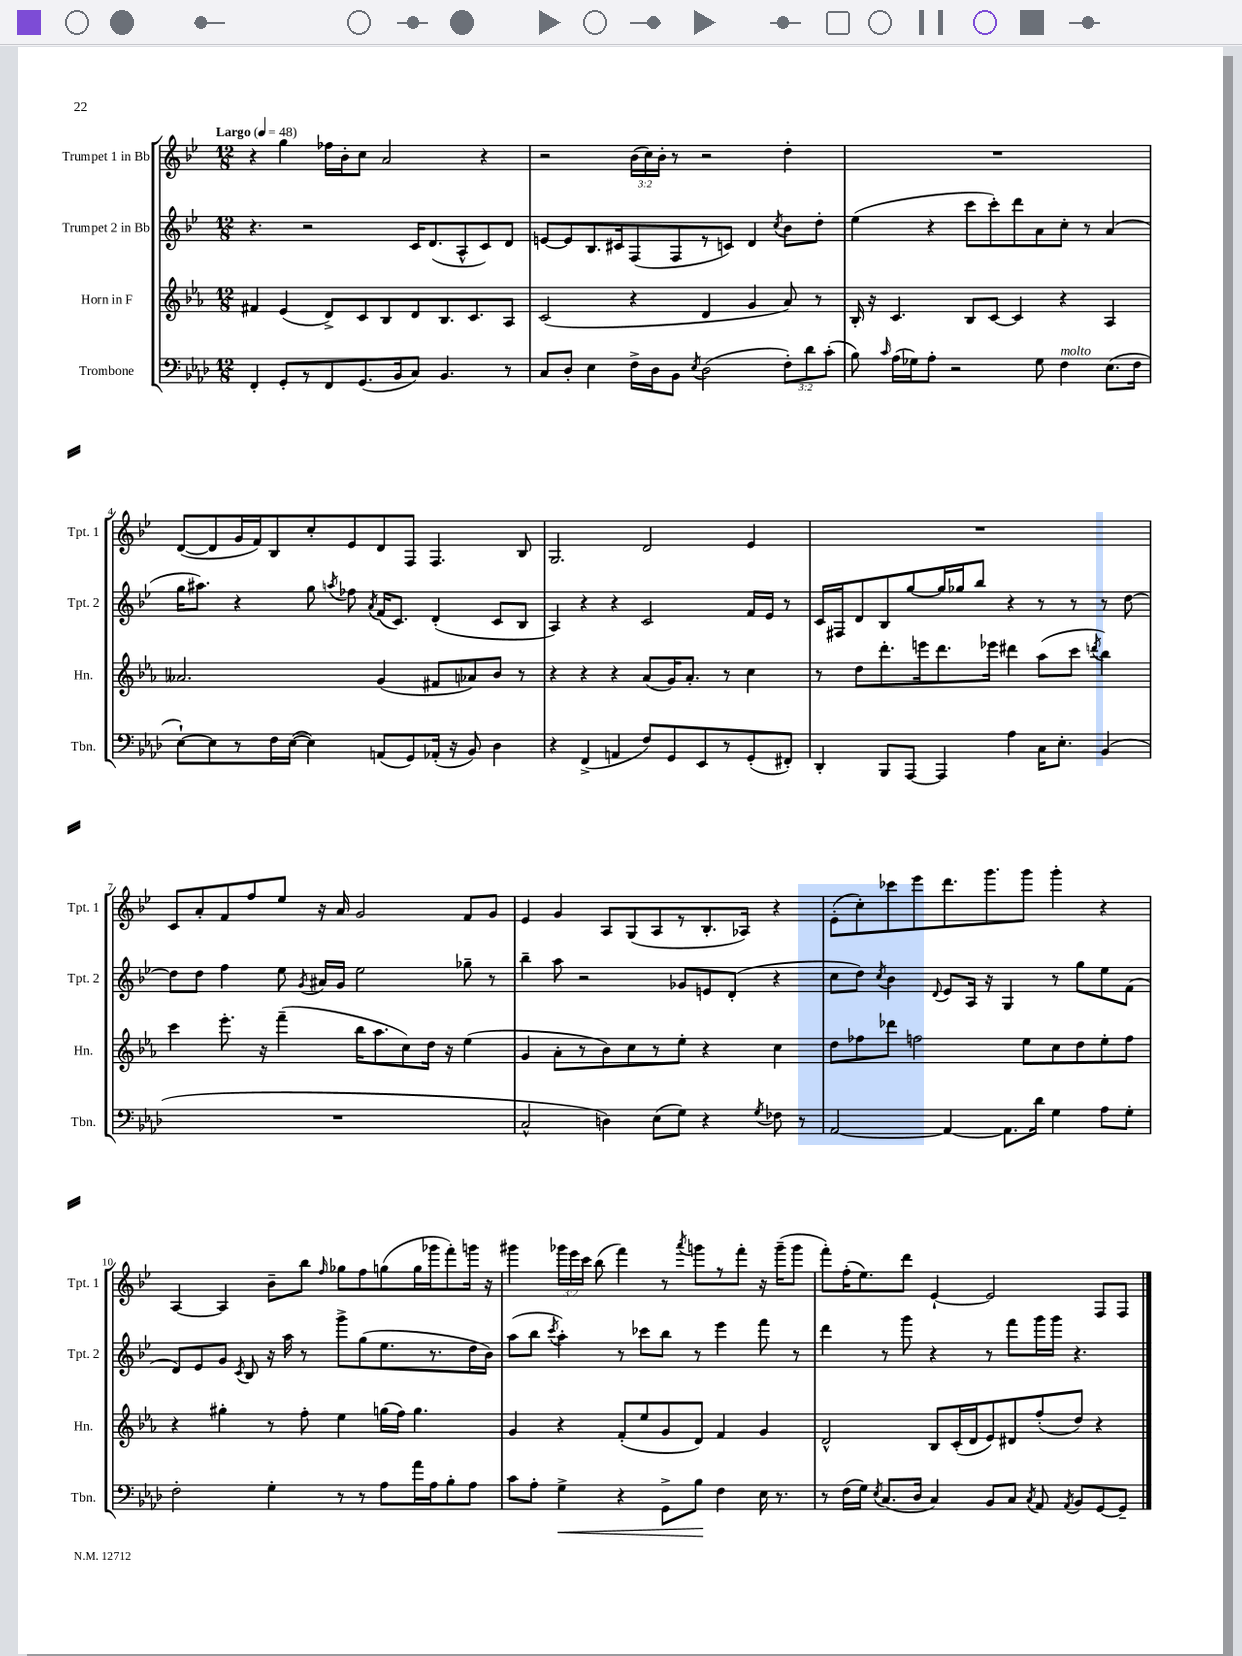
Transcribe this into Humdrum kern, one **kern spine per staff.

**kern	**kern	**kern	**kern
*staff4	*staff3	*staff2	*staff1
*clefF4	*clefG2	*clefG2	*clefG2
*k[b-e-a-d-]	*k[b-e-a-]	*k[b-e-]	*k[b-e-]
*M12/8	*M12/8	*M12/8	*M12/8
*MM48	*MM48	*MM48	*MM48
4FF'/	4f#/	4.r	4r
8GG'/L	(4e-/	.	4gg\
8r	.	2r	.
8FF/	8d^/L)	.	16ff-\LL
.	.	.	16b-'\J
(8.GG/	8c/	.	8cc\J
.	8B-/	.	2a/
16BB-/k	.	.	.
8C/J)	8d/	16c/LK	.
.	.	(8.d/	.
4.BB-/	8.B-/	.	.
.	.	8A^^/	.
.	8.c/	.	.
.	.	8c/)	4r
8r	8A-/J	8d/J	.
=	=	=	=
8C/L	(2c/	[8e/L	2r
8D-'/J	.	8e/]	.
4E-\	.	8.B-/	.
.	.	16c#/k	.
16F^\LL	4r	(8F/	(24b-\LL
.	.	.	24cc\)
16D-\J	.	.	.
.	.	.	24b-'\JJ
8BB-\J	.	8F/	8r
8qE-/	.	.	.
(2D-\	4d/	8r	2r
.	.	8c/J)	.
.	4g/	4d/	.
.	.	8qcc/	.
12F'\L)	8a-/)	8b-\L	4dd'\
12d-\	.	.	.
.	8r	8dd'\J	.
(12c'\J	.	.	.
=	=	=	=
8B-\)	16B-'/	(4ee-\	1.r
.	16r	.	.
16qqc/	.	.	.
(16A-\LL	4.c/	.	.
16G-\J)	.	.	.
8A-'\J	.	4r	.
2r	.	.	.
.	8B-/L	8ccc\L	.
.	[8c/J	8ccc'\)	.
.	4c/]	8ddd\	.
8G-\	.	8a\	.
4F\	4r	8cc'\J	.
.	.	8r	.
(8.E-\L	4A-/	(4a/	.
16F\Jk	.	.	.
=	=	=	=
[8E-`\L)	2.a--/	16gg\LK	([8d/L
.	.	8.aa#\J)	.
8E-\]	.	.	8d/]
8r	.	4r	16g/L
.	.	.	16f/J)
16F\L	.	.	8B-/
([16E-\JJ	.	.	.
4E-\])	.	8gg\	8cc'/
.	.	8qaa/	.
.	.	8ff-\	8e-/
.	.	8qa/	.
(8AA/L	(4g/	(16f/LK	8d/
.	.	8.c/J)	.
8GG/)	.	.	8F/J
(16AA-'/Jk	8f#/L	(4d'/	4.F/
16r	.	.	.
8BB-/)	8a-/)	.	.
4D-\	8b-/J	8c/L	.
.	8r	8B-/J	8B-/
=	=	=	=
4r	4r	4A/)	2.G/
(4FF^/	4r	4r	.
4AA/	4r	4r	.
8F/L)	(8a-/L	2c/	2d/
8GG/	16g/K)	.	.
.	8.a-'/J	.	.
8EE-/	.	.	.
8r	8r	.	.
(8GG'/	4cc\	16f/LL	4e-/
.	.	16e-/JJ	.
8FF#'/J)	.	8r	.
=	=	=	=
4DD-'/	8r	16c/LL	1.r
.	.	16F#/J	.
.	8dd\L	8d/	.
8BBB-/L	8.ddd'\	8B-/	.
[8AAA-/J	.	[8gg/	.
.	16eee\k	.	.
4AAA-/]	8.ddd\	16gg/]L	.
.	.	16gg-/J	.
.	.	8bb-/J	.
.	16eee-\Jk	.	.
4A-\	4ddd#\	4r	.
16C\LK	(8aa-\L	8r	.
8.E-'\J	.	.	.
.	8ccc\J	8r	.
.	8qddd/	.	.
(4BB-/	4bb-\)	8r	.
.	.	[8dd\	.
=	=	=	=
1.r	4ccc\	8dd\]L	8c/L
.	.	8dd\J	8a'/
.	8.eee-'\	4ff\	8f/
.	.	.	8ff/
.	16r	.	.
.	(4fff~\	8ee-\	8ee-/J
.	.	8qg/	.
.	.	16a#/LL	16r
.	.	16g/JJ	16a/
.	16bb-\LK	2ee-\	2g/
.	8.aa-\	.	.
.	8cc\)	.	.
.	16dd\Jk	.	.
.	16r	.	.
.	(4ee-\	8gg-~\	8f/L
.	.	8r	8g/J
=	=	=	=
2C^^/	4g/	4bb-~\	4e-/
.	8a-'\L	8aa\	4g/
.	8r	2r	.
4D\)	8b-\)	.	8A/L
.	8cc\	.	(8G/
(8E-\L	8r	.	8A/
8G\J)	8ee-'\J	8g-/L	8r
4r	4r	8e/	8.B-'/
.	.	(8d'/J	.
.	.	.	16A-/Jk)
8qG/	.	.	.
8F-\	4cc\	4r	4r
8r	.	.	.
=	=	=	=
[2AA-/	8dd\L	8cc\L	(8e-'\L
.	8ff-\	8dd\J)	8cc'\)
.	.	8qcc/	.
.	8ddd-\J	4b-\	8ccc-\
.	2ff\	.	8eee-\
.	.	8qqd/	.
4AA-/_	.	8e-/L	8.ddd\
.	.	16A/Jk	.
.	.	16r	8.ggg\
8.AA-\]L	.	4G/	.
.	8ee-\L	.	8ggg\J
16d-\Jk	.	.	.
4G\	8cc\	8r	4ggg'\
.	8dd\	8gg\L	.
8A-\L	8ee-'\	8ee-\	4r
8G'\J	8ff\J	(8f\J	.
=	=	=	=
2F'\	4r	8d/L)	[4A/
.	.	8e-/	.
.	4gg#'\	8g/J	4A/]
.	.	8qc/	.
.	.	8B-/	.
4G'\	8r	16r	8b-~\L
.	.	16aa\	.
.	8ff'\	8r	8bb-\J
.	.	.	16qqff/
8r	4ee-\	8ggg^\L	8gg-\L
8r	.	(8gg\	8ff\
8A-\L	(16gg\LL	8.ee-\	(8gg\
.	16ff\JJ)	.	.
16a-\L	4.gg\	.	16gg\L
16A-\J	.	8.r	16ggg-\J
8B-'\	.	.	8fff'\)
8A-\J	.	16dd\L	16ggg\Jk
.	.	16b-\JJ)	16r
=	=	=	=
8c\L	4g/	(8aa\L	4ggg#\
8A-'\J	.	8bb-\J	.
.	.	8qccc/	.
4G^\	4r	4aa'\)	24ggg-\LL
.	.	.	24eee-\
.	.	.	24ccc\JJ
.	.	.	(8bb-\
4r	(8f'/L	8r	4fff\)
.	8ee-/	8ccc-\L	.
8GG^\L	8g/	8bb-\J	8r
.	.	.	8qaaa/
8B-\J	8d/J)	8r	8ggg\L
4F\	4f/	4eee-\	8r
.	.	.	8fff'\J
16E-\	4g/	8fff\	16r
8.r	.	.	(16ggg~\LK
.	.	8r	8ggg\J
=	=	=	=
8r	2d^^/	4ddd\	8fff'\L)
(16F\LL	.	.	(16ff'\K
16G\JJ)	.	.	8.ee-\)
8qE-/	.	.	.
(8.C/L	.	8r	.
.	.	8ggg\	8ddd\J
16D-/Jk	.	.	.
4C/)	8B-/L	4r	[4e-`/
.	(16c'/L	.	.
.	16d/J	.	.
8BB-/L	8e-/)	8r	2e-/]
8C/J	8d#/	8fff\L	.
8qC/	.	.	.
8AA-/	(8ff'/	16ggg\L	.
.	.	16ggg\JJ	.
8qAA-/	.	.	.
8BB-/L	8dd/J)	4.r	.
[8GG/	4r	.	8F/L
8GG~/]J	.	.	8F/J
==	==	==	==
*-	*-	*-	*-
